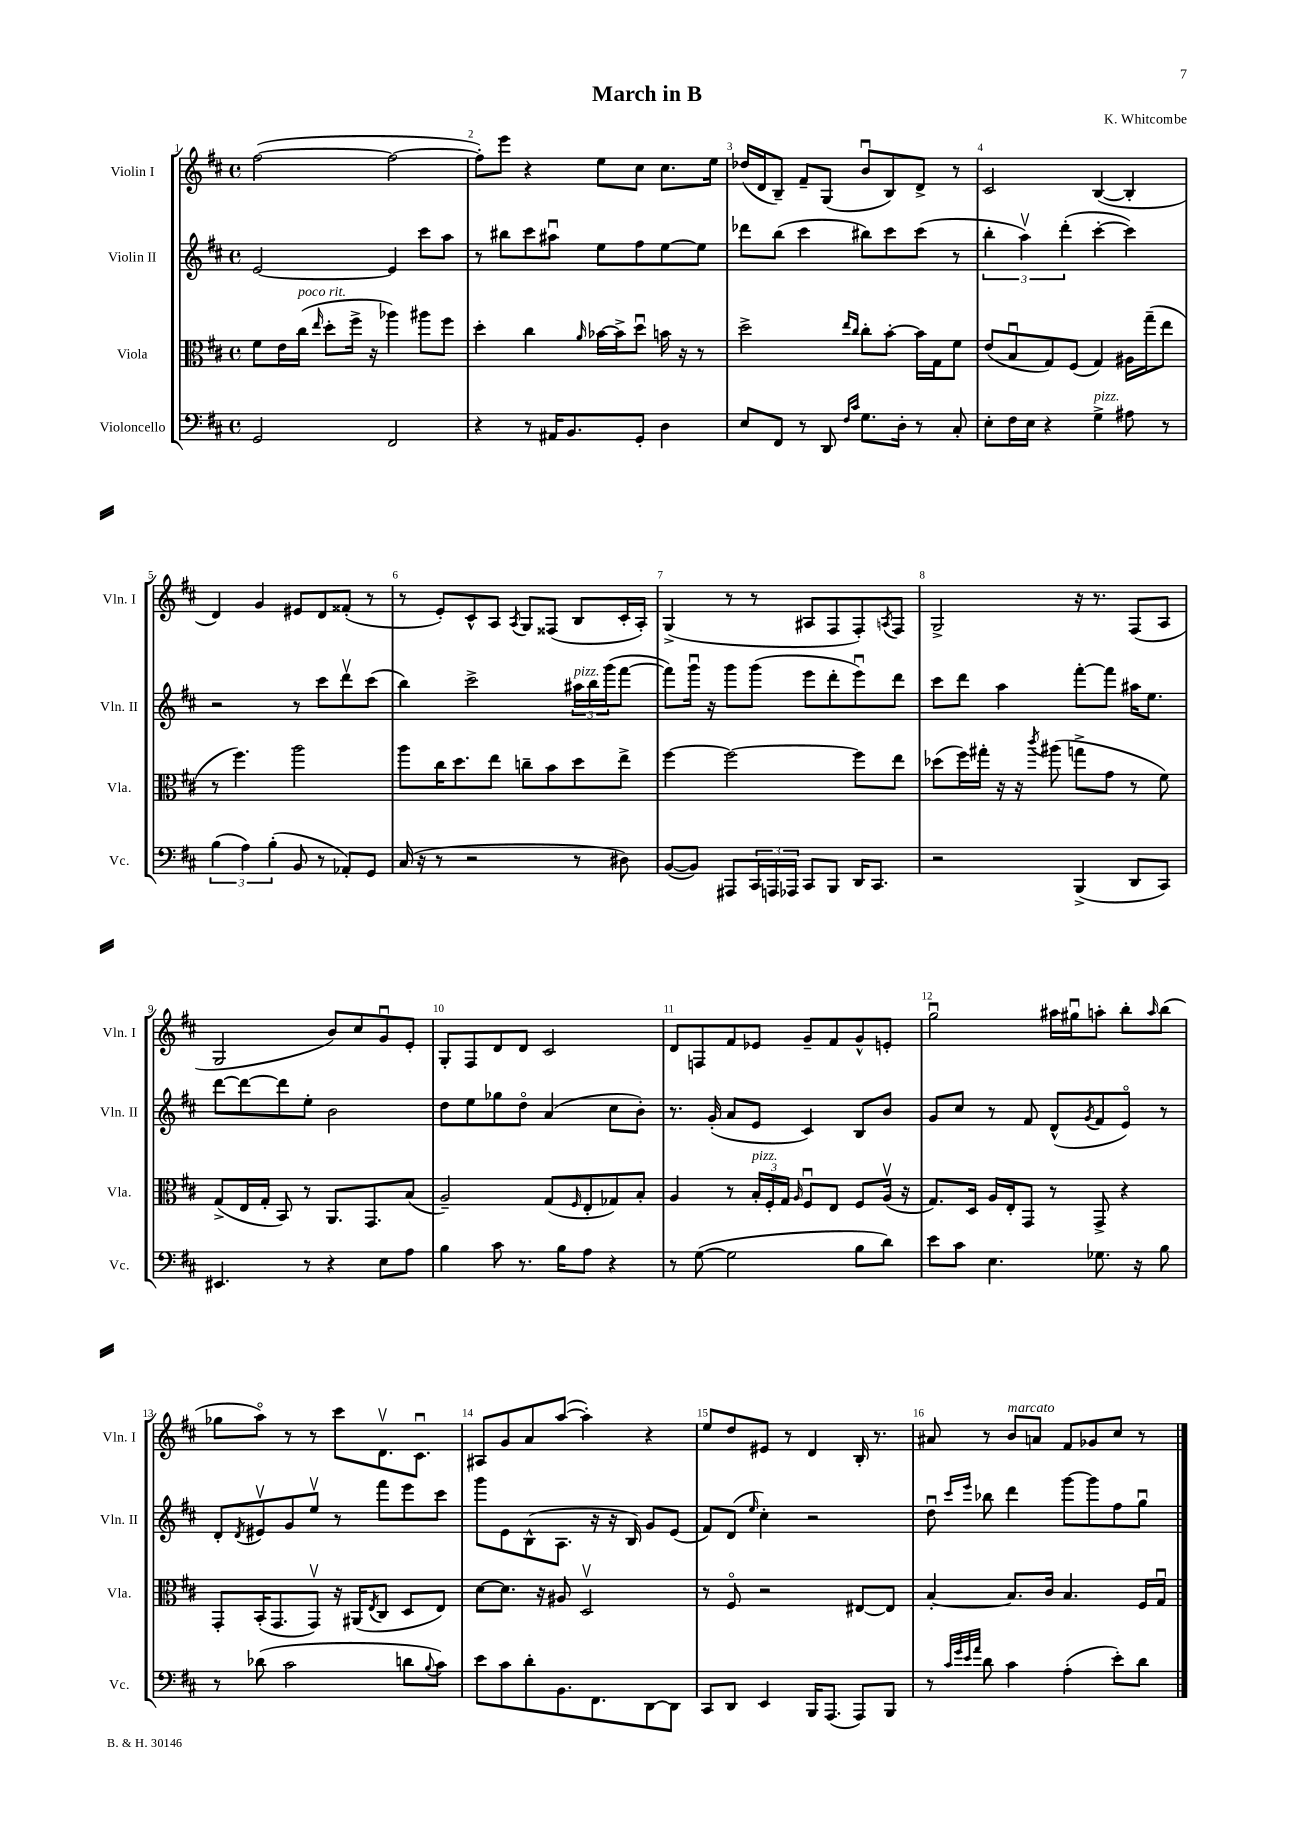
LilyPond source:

\header { title = "March in B" composer = "K. Whitcombe" }
<<
\new StaffGroup <<
\new Staff = "s0" \with { instrumentName = "Violin I" shortInstrumentName = "Vln. I" } {
    \clef treble \key d \major \defaultTimeSignature \time 4/4
    fis''2~( fis''2~ |
    fis''8-.) e'''8 r4 e''8 cis''8 cis''8. e''16 |
    des''16( d'16 b8--) fis'8-- g8( b'8\downbow b8) d'8-> r8 |
    cis'2 b4~( b4-. |
    d'4) g'4 eis'8 d'8 fisis'8-.( r8 |
    r8 e'8-.) cis'8-^ a8 \acciaccatura { a8 } g8 fisis8( b8 cis'16-. a16-.) |
    g4->( r8 r8 ais8 fis8 fis8-.) \acciaccatura { a8 } fis8 |
    g2-> r16 r8. fis8( a8 |
    g2 b'8) cis''8 g'8\downbow e'8-. |
    g8-. fis8 d'8 d'8 cis'2 |
    d'8 f8 fis'8 ees'8 g'8-- fis'8 g'8-^ e'8-. |
    g''2\downbow ais''16 gis''16\downbow a''8-. b''8-. \grace { a''16 } b''8( |
    ges''8 a''8\flageolet) r8 r8 cis'''8 d'8.\upbow cis'8.\downbow |
    ais8 g'8 a'8 a''8~( a''4-.) r4 |
    e''8 d''8 eis'8 r8 d'4 b16-. r8. |
    ais'8 r8 b'8^\markup { \italic "marcato" } a'8 fis'8 ges'8 cis''8 r8 \bar "|." |
}
\new Staff = "s1" \with { instrumentName = "Violin II" shortInstrumentName = "Vln. II" } {
    \clef treble \key d \major \defaultTimeSignature \time 4/4
    e'2~ e'4 cis'''8 a''8 |
    r8 bis''8 cis'''8 ais''8\downbow e''8 fis''8 e''8~ e''8 |
    des'''8 b''8( cis'''4 bis''8) cis'''8 cis'''8( r8 |
    \tuplet 3/2 { b''4-. a''4\upbow) d'''4-.( } cis'''4~-. cis'''4) |
    r2 r8 cis'''8 d'''8\upbow cis'''8( |
    b''4) cis'''2-> \tuplet 3/2 { ais''16^\markup { \italic "pizz." } b''16 g'''16( } fis'''8~ |
    fis'''8) g'''16\downbow r16 g'''8 g'''8( e'''8 d'''8-. e'''8\downbow) d'''8 |
    cis'''8 d'''8 a''4 fis'''8~-. fis'''8 ais''16 e''8. |
    d'''8~ d'''8~ d'''8 e''8-. b'2 |
    d''8 e''8 ges''8 d''8\flageolet a'4( cis''8 b'8-.) |
    r8. g'16-.( a'8 e'8 cis'4) b8 b'8 |
    g'8 cis''8 r8 fis'8 d'8-^( \acciaccatura { g'8 } fis'8 e'8\flageolet) r8 |
    d'8-. \acciaccatura { d'8 } eis'8\upbow g'8 e''8\upbow r8 fis'''8 e'''8 cis'''8 |
    g'''8 e'8 b8-^( a8. r16 r16 b16) g'8 e'8( |
    fis'8) d'8( \grace { e''16 } cis''4-.) r2 |
    d''8\downbow \grace { cis'''16 e'''16 } bes''8 d'''4 g'''8~ g'''8 fis''8 g''8\downbow \bar "|." |
}
\new Staff = "s2" \with { instrumentName = "Viola" shortInstrumentName = "Vla." } {
    \clef alto \key d \major \defaultTimeSignature \time 4/4
    fis'8 e'16 cis''16^\markup { \italic "poco rit." }( \grace { e''16 } d''8-. fis''16-> r16 aes''4) ais''8 fis''8 |
    d''4-. cis''4 \grace { a'16 } bes'16~ bes'16-> d''8\downbow b'16 r16 r8 |
    d''2-> \grace { e''16 cis''16 } cis''8-. b'8~-. b'16 g16 fis'8 |
    e'8( b8\downbow g8) fis8( g4) ais16 g''16--( e''8 |
    r8 fis''4.) a''2 |
    a''8 cis''16 d''8. e''8 c''8-- b'8 d''8 e''8-> |
    fis''4~ fis''2~ fis''8 e''8 |
    des''8( fis''16) gis''16-. r16 r16 \acciaccatura { cis'''8 } ais''8( g''8-> g'8 r8 fis'8) |
    g8->( e16 g16-. b,8) r8 a,8. g,8. b8( |
    a2--) g8( \grace { fis16 } e8-. ges8) b8-. |
    a4 r8 \tuplet 3/2 { b16-.^\markup { \italic "pizz." } fis16-. g16 } \grace { a16 } fis8\downbow e8 fis8 a16\upbow( r16 |
    g8.) d16 a16 e16-. g,8 r8 g,8-> r4 |
    g,8-. b,16-.( g,8. g,8\upbow) r16 ais,16( \acciaccatura { e8 } cis8 d8 e8) |
    d'8~ d'8. r16 ais8 d2\upbow |
    r8 fis8\flageolet r2 eis8~ eis8 |
    b4~-. b8. cis'16 b4. fis16 g16\downbow \bar "|." |
}
\new Staff = "s3" \with { instrumentName = "Violoncello" shortInstrumentName = "Vc." } {
    \clef bass \key d \major \defaultTimeSignature \time 4/4
    g,2 fis,2 |
    r4 r8 ais,16 b,8. g,8-. d4 |
    e8 fis,8 r8 d,8 \grace { fis16 cis'16 } g8. d16-. r8 cis8-. |
    e8-. fis16 e16 r4 g4->^\markup { \italic "pizz." } ais8 r8 |
    \tuplet 3/2 { b4( a4) b4-.( } b,8 r8 aes,8-.) g,8 |
    cis16( r16 r8 r2 r8 dis8) |
    b,8~( b,8) ais,,8 \tuplet 3/2 { cis,16 a,,16 aes,,16 } cis,8 b,,8 d,16 cis,8. |
    r2 b,,4->( d,8 cis,8) |
    eis,4. r8 r4 e8 a8 |
    b4 cis'8 r8. b16 a8 r4 |
    r8 g8~( g2 b8 d'8) |
    e'8 cis'8 e4. ges8. r16 b8 |
    r8 des'8( cis'2 d'8 \appoggiatura { b8 } cis'8) |
    e'8 cis'8 d'8-. b,8. fis,8. d,8~ d,8 |
    cis,8 d,8 e,4 b,,16 a,,8.( a,,8) b,,8 |
    r8 \grace { cis'32 g'32 e'32 a'32 } d'8 cis'4 a4-.( e'8-.) d'8 \bar "|." |
}
>>
>>
\layout { \context { \Score \override BarNumber.break-visibility = ##(#f #t #t) barNumberVisibility = #all-bar-numbers-visible } }
